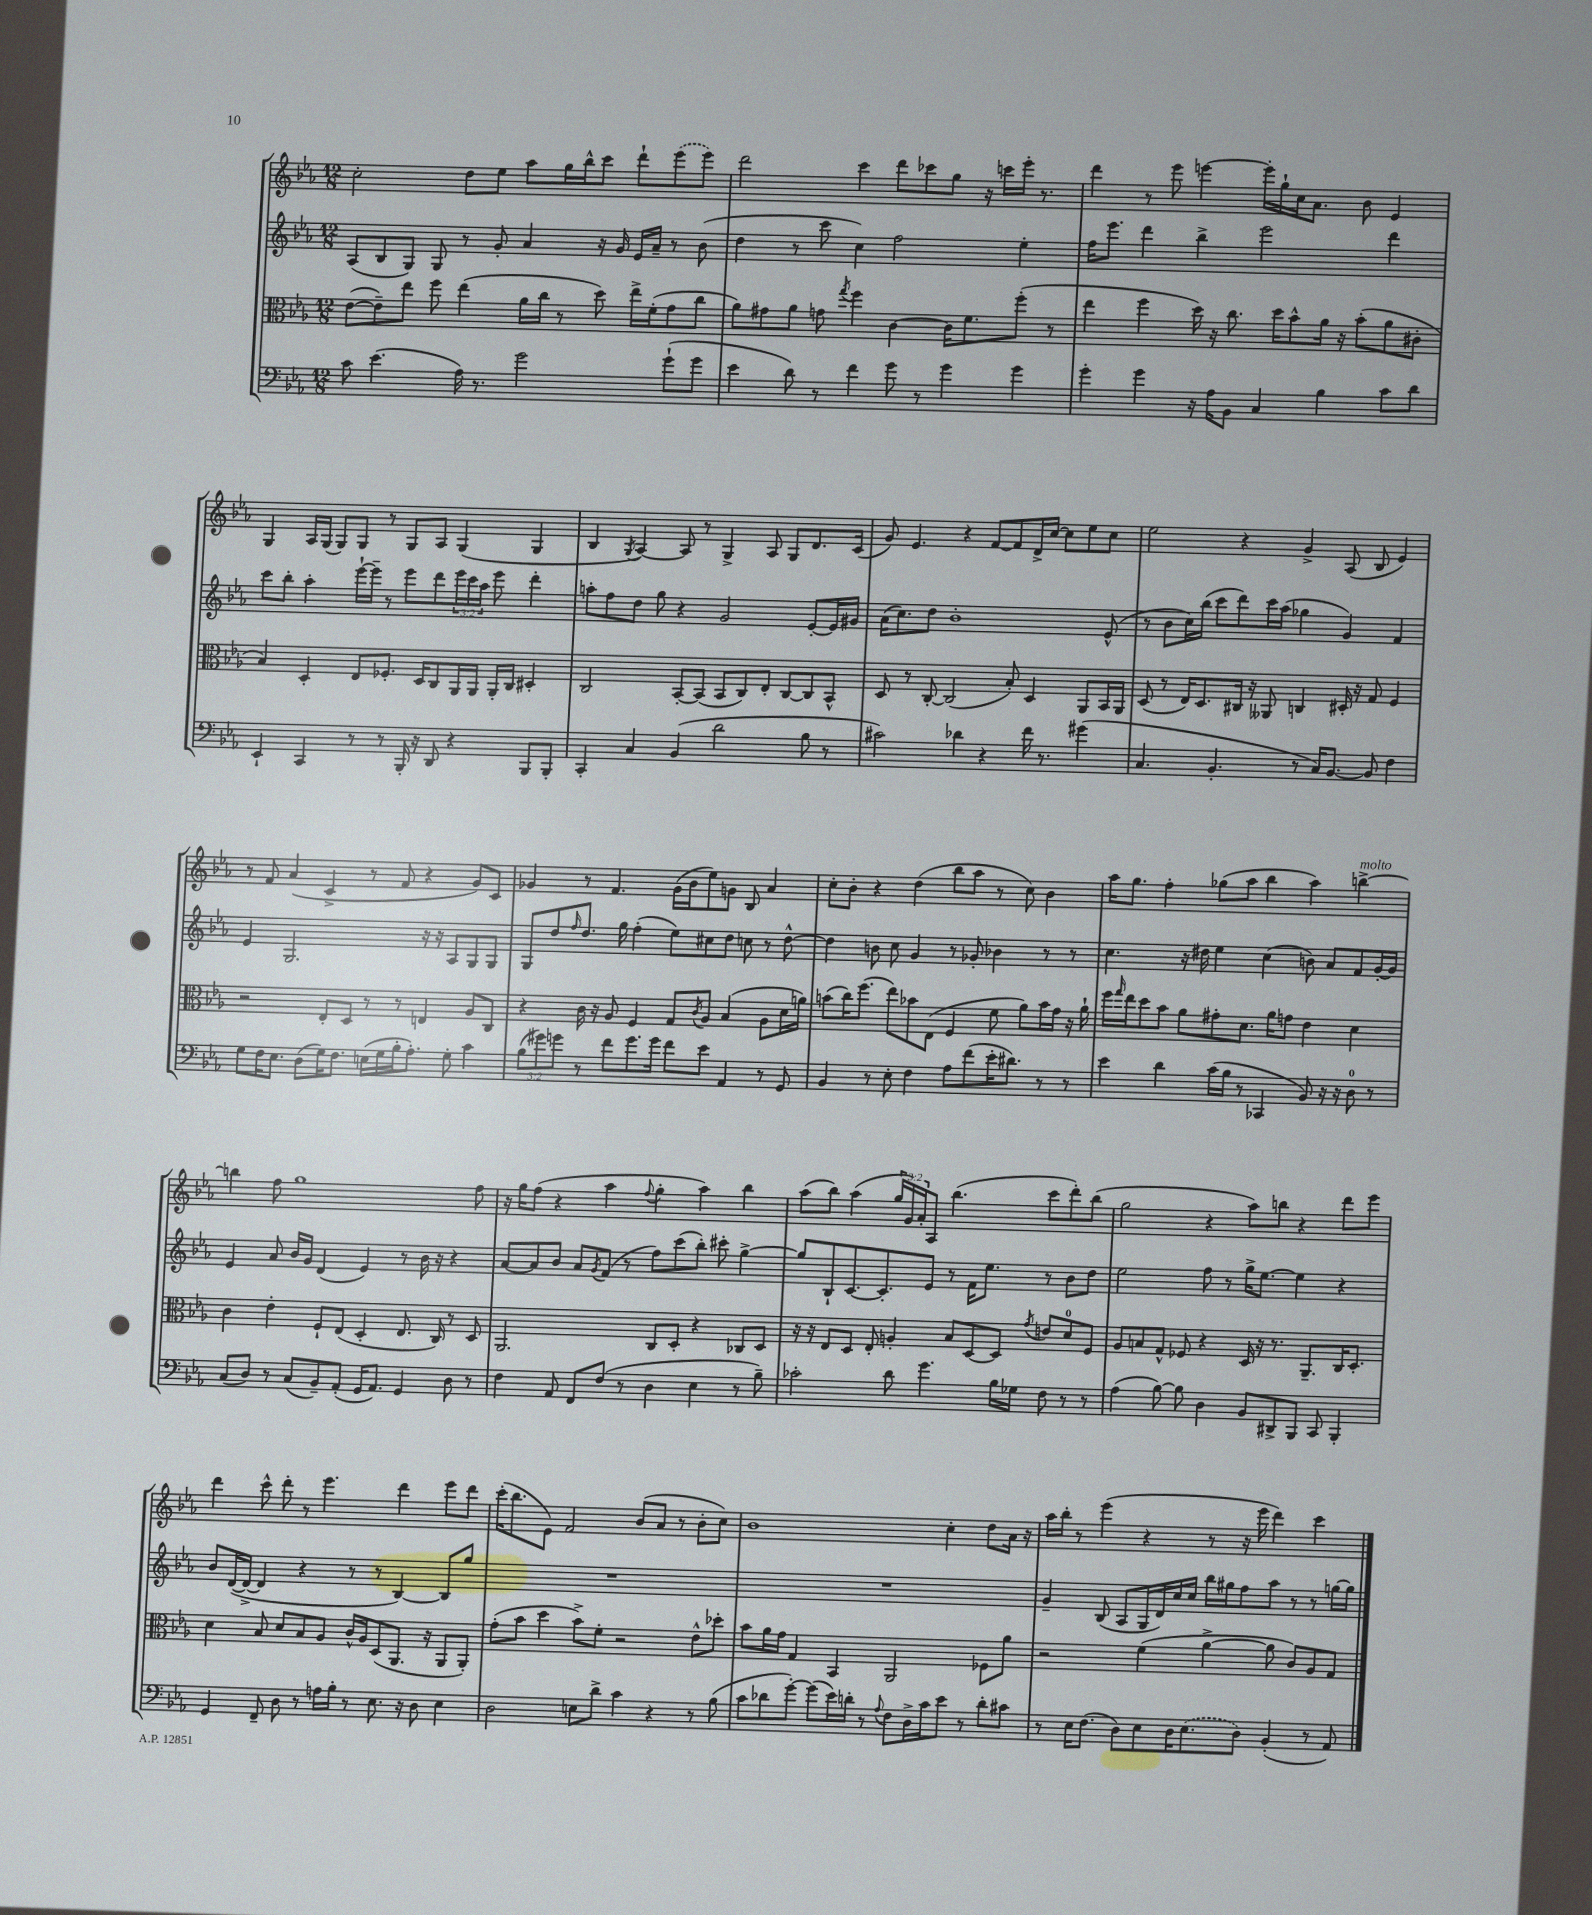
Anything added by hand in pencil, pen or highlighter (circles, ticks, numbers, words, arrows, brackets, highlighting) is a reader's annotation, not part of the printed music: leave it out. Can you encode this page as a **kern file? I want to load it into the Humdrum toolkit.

**kern	**kern	**kern	**kern
*part4	*part3	*part2	*part1
*staff4	*staff3	*staff2	*staff1
*clefF4	*clefC3	*clefG2	*clefG2
*k[b-e-a-]	*k[b-e-a-]	*k[b-e-a-]	*k[b-e-a-]
*M12/8	*M12/8	*M12/8	*M12/8
=1	=1	=1	=1
8c\	([8e-\L	(8A-/L	2cc'\
(4.e-\	8e-~\])	8B-/	.
.	8ee-\J	8G/J)	.
.	8ff\	8G/	.
16A-\)	(4ee-\	8r	8dd\L
8.r	.	.	.
.	.	8g'/	8ee-\J
2g\	16a-\LL	4a-/	8aa-\L
.	16cc\JJ	.	.
.	8r	.	16gg\L
.	.	.	16bb-^^\J
.	8dd\)	16r	8ccc\J
.	.	16g/	.
.	16ee-^\LL	16e-/LL	8ddd`\L
.	(16f'\J	16a-~/JJ	.
(8g`\L	8g\	8r	(8eee-\
8g\J	8cc\J	(8b-\	8eee-\J)
=2	=2	=2	=2
4e-\	8a-\L)	4dd\	2ddd\
.	8g#X\	.	.
8d\)	8a-\J	8r	.
8r	8gn\	8ccc\	.
.	8qgg/	.	.
4f\	4ff\	4cc\)	4ccc\
8g\	[4c\	2ff\	8ddd\L
8r	.	.	8ccc-X\
4g\	16c\KL]	.	8gg\J
.	8.f\	.	.
.	.	.	16r
.	.	.	16cccn\LL
4g\	(8ff'\J	4ee-'\	16eee-'\JJ
.	.	.	8.r
.	8r	.	.
=3	=3	=3	=3
4g'\	4ee-\	16ff\KL	4ddd\
.	.	8.eee-\J	.
4g\	4ff\	4ddd\	8r
.	.	.	8eee-\
16r	16dd\)	4bb-^\	[4eeen\
16A-\KL	16r	.	.
8BB-\J	8.cc\	.	.
4C/	.	2eee-\	16eee'\LL]
.	16dd\KL	.	16gg`\
.	8b-^^\	.	16cc\J
.	.	.	8.a-\J
4B-\	16a-\Jk	.	.
.	16r	.	.
.	(8b-'\L	.	8b-\
8c\L	8a-\	4ddd\	4e-/
8d\J	8c#X'\J	.	.
!!LO:LB:g=z
=4	=4	=4	=4
4EE-`/	4B-/)	8ccc\L	4G/
.	.	8bb-'\J	.
4CC/	4D'/	4aa-'\	16A-/LL
.	.	.	(16G/JJ
.	.	.	8G/L)
8r	8E-/L	[16eee-`\LL	8G/J
.	.	16eee-~\JJ]	.
8r	8.F-X'/J	8r	8r
16BBB-'/	.	8eee-\L	8G/L
16r	16D/KL	.	.
8DD/	8C/	8ddd\	8A-/J
4r	16AA-/L	24eee-\L	(4G/
.	.	24ccc\	.
.	16AA-/JJ	.	.
.	.	24aa-\JJ	.
.	16AA-'/LL	8eee-\	.
.	16C/JJ	.	.
8BBB-/L	4D#X'/	4ddd'\	4G/
8BBB-'/J	.	.	.
=5	=5	=5	=5
4CC'/	2C/	8aan'\L	4B-/
.	.	8ff\	.
.	.	.	8qG/
4C/	.	8dd\J	[4A-/)
.	.	8gg\	.
(4BB-/	[8BB-'/L	4r	8A-/]
.	(8BB-/J]	.	8r
2d\	8BB-/L	2g/	4G^/
.	8C/)	.	.
.	8E-'/J	.	8A-/
.	[8C/L	.	8G/L
8B-\	8C/]	[8e-'/L	8.d/
8r	8BB-^^/J	16e-/L]	.
.	.	16g#X/JJ	(16c/Jk
=6	=6	=6	=6
2c#X\)	8D/	(16a-\KL	8g/)
.	.	8.cc\)	.
.	8r	.	4.e-/
.	[8C'/	8dd\J	.
.	(2C/]	1b-'	.
4d-X\	.	.	4r
4r	.	.	[8f/L
.	8B-'/)	.	8f/]
16f\	4D/	.	16d^/L
8.r	.	.	[16cc/JJ
.	.	.	8cc\L]
(4g#X\	8AA-/L	.	8ee-\
.	16BB-/L	(8e-^^/	8cc\J
.	16AA-/JJ	.	.
=7	=7	=7	=7
4.C/	(8D/	8r	2ee-\
.	8r	8b-\L	.
.	16E-/KL)	16cc\L)	.
.	8.D/	(16bb-\JJ	.
4.BB-'/	.	8ccc\L	.
.	16C#X/Jk	8ddd\)	4r
.	16r	.	.
.	8AA--X/	16ccc\L	.
.	.	(16aa-\JJ	.
8r	4Cn/	4gg-X\	4g^/
16C/KL)	.	.	.
[8.BB-/J	.	.	.
.	16D#X'/	4g/)	(8A-/
.	16r	.	.
8BB-/]	8G/	.	8B-/
4F\	4F/	4f/	4e-/)
!!LO:LB:g=z
=8	=8	=8	=8
8G\L	2r	4e-/	8r
16F\K	.	.	8f/
8.E-\J	.	.	.
.	.	2.G/	(4a-/
(8D\L	.	.	.
16G\K)	8E-'/L	.	4c^/
8.F\J	.	.	.
.	8D/J	.	.
(16En\LL	8r	.	8r
16G\	.	.	.
16B-'\J	8r	.	8f/
8.A-'\J)	.	.	.
.	4En/	16r	4r
.	.	16r	.
8G'\	.	8A-/L	.
4c\	8A-/L	8G/	8g/L)
.	8C/J	8G/J	8c/J
=9	=9	=9	=9
(12B-\L	4r	8G/L	4g-X/
12g#X\)	.	.	.
.	.	8dd/	.
12gn\J	.	.	.
.	.	16qqff/	.
8r	16c\	8.dd/J	8r
.	16r	.	.
8f\L	8A-/	.	4.f/
.	.	16gg\	.
8.g\	4F/	(4ff'\	.
16g\Jk	.	.	.
8f\L	8G/L	8ee-\L)	(16g-\LL
.	.	.	16b-\J
.	8qc/	.	.
8e-\J	8A-/J	8cc#X\	8ee-\)
4AA-/	(4B-/	8dd\J	8gn\J
.	.	8ccn\	8B-/
8r	8A-\L	8r	4a-/
8GG/	16d\L	[8dd^^\	.
.	16an\JJ)	.	.
=10	=10	=10	=10
4BB-/	(8bn\L	4dd\]	8cc'\L
.	16cc\K)	.	8b-'\J
.	(8.ff\J	.	.
8r	.	8bn\	4r
8E-'\	8ee-\L)	8cc\	.
4F\	8b-X\	4g/	(4dd\
.	(8E-\J	.	.
8A-\L	4F/	8r	8bb-\L
(8f\	.	8g-X'/	8aa-\J
16e-'\K	8f\	4b-X\	8r
8.d#X\J)	.	.	.
.	8a-\L)	.	8cc\)
8r	16b-\L	8r	4b-\
.	16g\JJ	.	.
8r	16r	8r	.
.	16a-`\	.	.
=11	=11	=11	=11
4e-\	16ff\LL	4.cc\	16aa-\KL
.	16qqgg/	.	.
.	16ee-\J	.	8.gg\J
.	8dd\	.	.
4d\	8b-\J	.	4ff'\
.	8a-\L	16r	.
.	.	16dd#X\	.
(16c\LL	8g#X'\	4ee-\	(8gg-X\L
16B-\JJ	.	.	.
8r	8.d\J	.	8aa-\J
4CC-X/	.	(4cc\	4bb-\
.	16a-\KL	.	.
.	8gn\J	.	.
8BB-/)	4e-\	8bn\)	4aa-\)
16r	.	8a-/L	.
16r	.	.	.
!	!	!	!LO:TX:a:i:t=molto
8D\	4d\	8f/	[4bbn^\
8r	.	[16g'/L	.
.	.	16g/JJ]	.
!!LO:LB:g=z
=12	=12	=12	=12
(8C/L	4c\	4e-/	4bbn\]
8D/J)	.	.	.
8r	4e-'\	8a-/	8ff\
(8C/L	.	16b-/LL	1gg
.	.	16g/JJ	.
8BB-~/)	8F`/L	(4d/	.
(8AA-'/J	(8E-/J	.	.
16GG/KL	4D'/	4e-/)	.
8.AA-/J)	.	.	.
4GG/	8.E-/	8r	.
.	.	16b-\	.
.	16C/)	16r	.
8D\	8r	4r	.
8r	8D/	.	8ff\
=13	=13	=13	=13
4F\	2.AA-/	[8a-/L	16r
.	.	.	16gg\KL
.	.	8a-/]	(8ff\J
8AA-/	.	8b-/J	4r
8FF/L	.	8a-/L	.
.	.	8qg/	.
(8F/J	.	(8f/J	4aa-\
8r	.	8r	.
.	.	.	8qqff/
4D\	8C/L	8ff\L)	4gg'\
.	8D'/J	(8ccc\	.
4E-\	4r	8bb-'\J)	4aa-\)
.	.	8ccc#X'\	.
8r	8C-X/L	[4gg^\	4bb-\
8B-~\)	8D/J	.	.
=14	=14	=14	=14
2c-X'\	16r	8gg/L]	(8aa-\L
.	16r	.	.
.	8E-/L	8B-`/	8bb-\J)
.	8D/J	[8.c/	(4aa-\
.	8E-'/	.	.
.	.	8.c'/]	.
8d\	4An'/	.	24gg/LL
.	.	.	24g/)
.	.	.	24a-'/J
4.g\	.	8e-/J	8A-/J
.	8B-/L	8r	(4.bb-\
.	[8D/	16f\KL	.
.	.	8.ee-\J	.
16B-\LL	8D/J]	.	.
16G-X\JJ	.	.	.
.	8qg/	.	.
8F\	8en/L	8r	8ccc\L
8r	8d/	8b-\L	8ddd'\)
8r	8F/J	8dd\J	(8bb-\J
=15	=15	=15	=15
(4A-\	8A-/L	2ee-\	2gg\
.	8Bn/	.	.
[8B-\)	8G^^/J	.	.
8B-\]	8F-X/	.	.
4D\	4r	8ff\	4r
.	.	8r	.
8BB-/L	16D/	16gg^\KL	8aa-\L)
.	16r	[8.ee-\J	.
8DD#X^/	8.r	.	8bbn\J
8BBB-/J	.	4ee-\]	4r
.	8.AA-~/L	.	.
8CC/	.	.	.
4BBB-'/	16C/K	4r	8ddd\L
.	8.D'/J	.	.
.	.	.	8eee-\J
!!LO:LB:g=z
=16	=16	=16	=16
4GG/	4d\	8b-/L	4ddd\
.	.	([16d/L	.
.	.	16d^/JJ_	.
8FF~/	8B-/	4d/]	8ccc^^\
8D\	8d/L	.	8ddd'\
8r	8B-/	4r	8r
16An\LL	8A-/J	.	4.eee-\
16B-'\JJ	.	.	.
8r	16c^^/LL	8r	.
.	16A-/J	.	.
8.E-\	(8D/	8r	.
.	8.AA-/J	[4B-/)	4ddd\
16r	.	.	.
8D\	.	.	.
.	16r	.	.
4E-\	8AA-/L	8B-/L]	8eee-\L
.	8AA-'/J)	8gg/J	8ddd\J
=17	=17	=17	=17
2D\	(8g'\L	1.r	(16ccc'\KL
.	.	.	8.bb-\
.	8b-\J	.	.
.	4dd\	.	8e-\J)
.	.	.	2f/
8En\L	8b-^\L)	.	.
8d^\J	8f'\J	.	.
4c\	2r	.	.
.	.	.	(8b-/L
4r	.	.	8a-/J
.	.	.	8r
8r	8e-^^\L	.	8b-'\L
(8B-\	8dd-X'\J	.	8cc\J)
=18	=18	=18	=18
8c\L	8b-\L	1.r	1b-
8d-X\	16a-\L	.	.
.	16g\JJ	.	.
[8g'\J)	4G/	.	.
(8g\L]	.	.	.
16e-\L)	4BB-/	.	.
16dn'\JJ	.	.	.
8r	.	.	.
8qqA-/	.	.	.
8F\L	2AA-/	.	.
16D^\L	.	.	.
16c\J	.	.	.
8e-\J	.	.	4cc'\
8r	.	.	.
8d'\L	8F-X\L	.	8dd\L
8c#X\J	8a-\J	.	16a-\Jk
.	.	.	16r
=19	=19	=19	=19
8r	2r	4g~/	16aa-\LL
.	.	.	16bb-'\JJ
16E-\KL	.	.	8r
(8.F\J	.	.	.
.	.	(8B-/	(4eee-\
8D\L)	.	8A-/L	.
8E-\	(4f\	16G/L	4r
.	.	16d/)	.
16D\K	.	16cc/	.
(8.E-\	.	16cc/JJ	.
.	[4a-^\	16bb-\LL	8r
.	.	16gg#X\J	.
8D\J)	.	8ff\	16r
.	.	.	16eee-\
(4BB-'/	8a-\]	8aa-\J	4ddd\)
.	8c/L)	8r	.
8r	8A-/	8r	4ccc\
8AA-/)	8G/J	[16ggn\LL	.
.	.	16gg\JJ]	.
==	==	==	==
*-	*-	*-	*-
